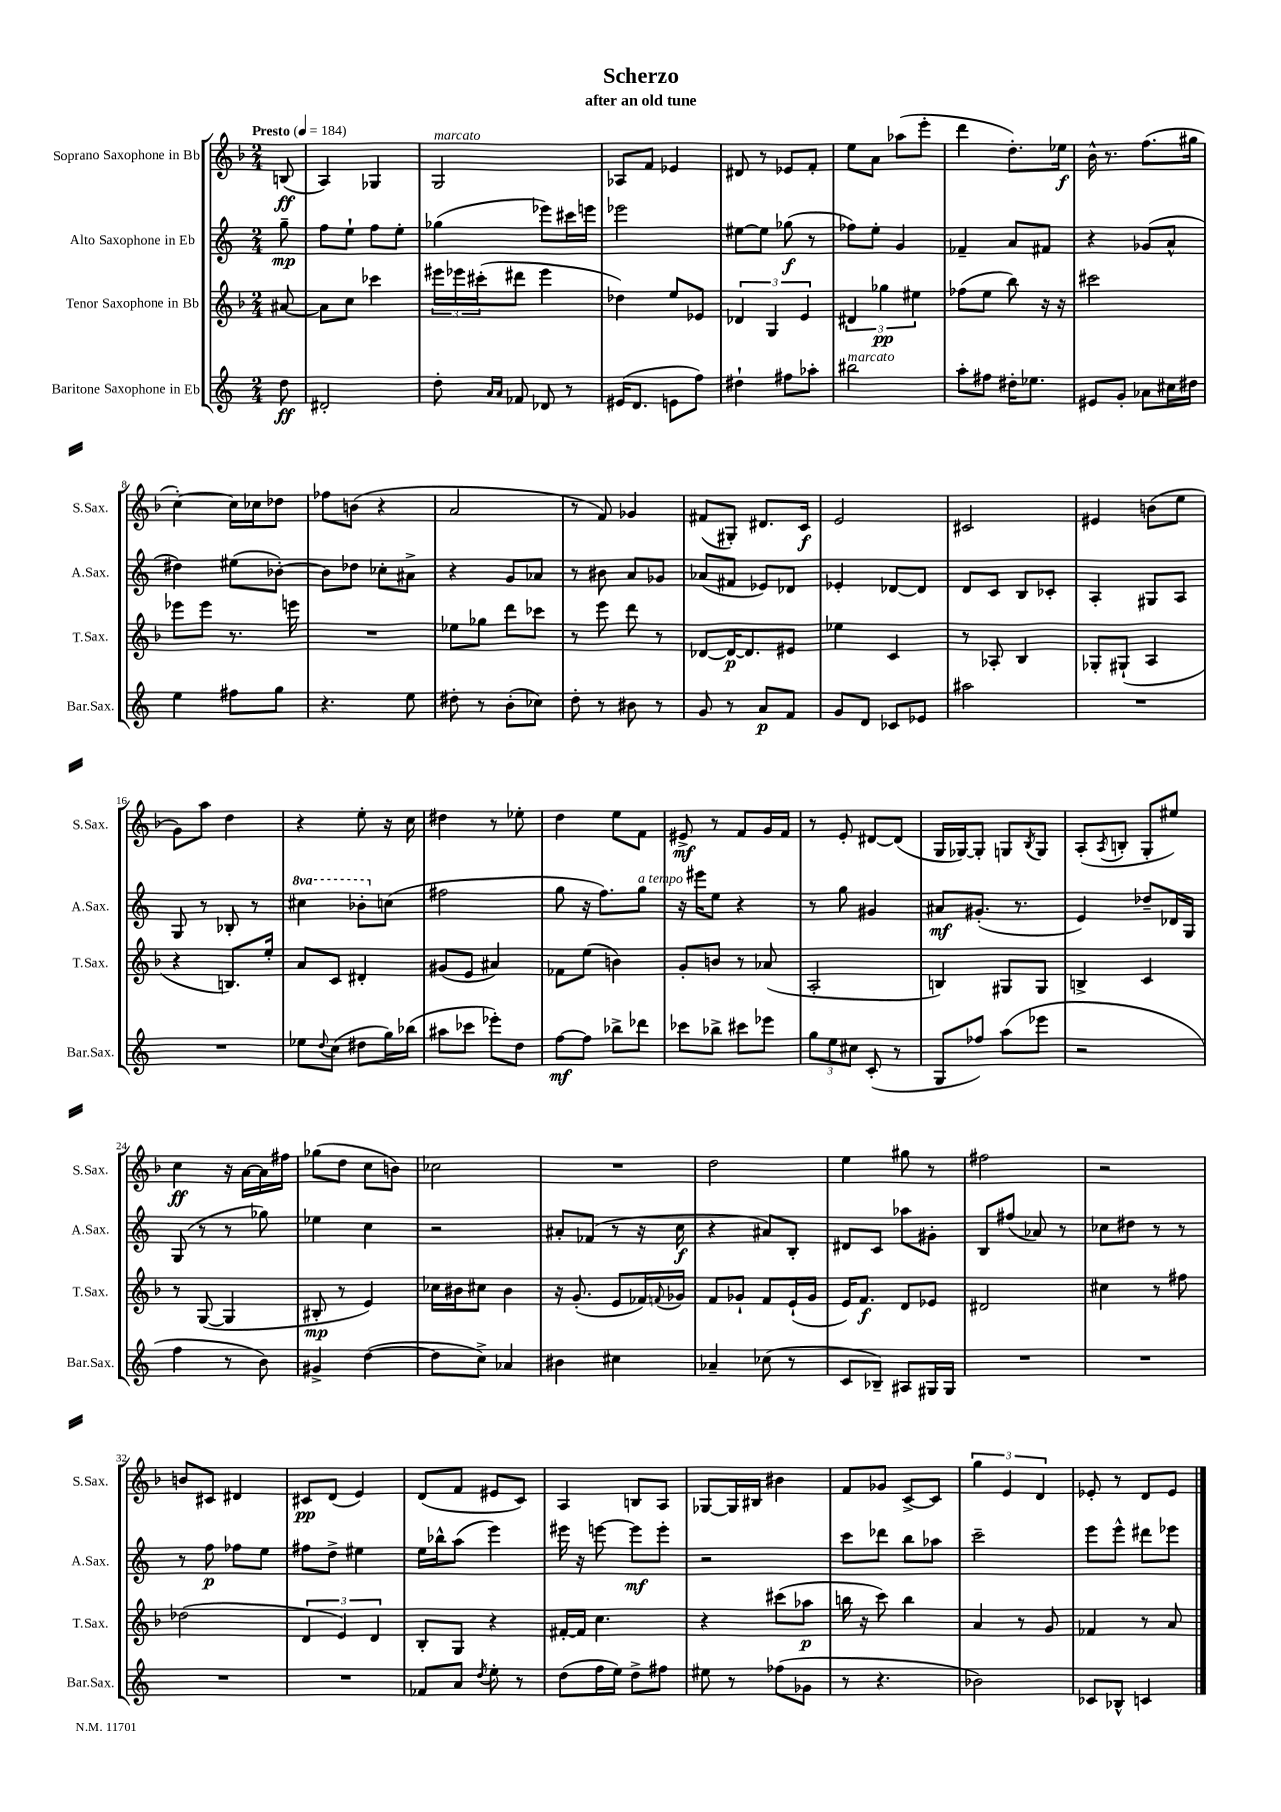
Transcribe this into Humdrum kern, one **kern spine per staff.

**kern	**kern	**kern	**kern
*staff4	*staff3	*staff2	*staff1
*clefG2	*clefG2	*clefG2	*clefG2
*k[]	*k[b-]	*k[]	*k[b-]
*M2/4	*M2/4	*M2/4	*M2/4
*MM184	*MM184	*MM184	*MM184
8dd\	[8a#/	8gg~\	(8B/
=	=	=	=
2d#'/	8a#\]L	8ff\L	4A/)
.	8cc\J	8ee`\J	.
.	4ccc-\	8ff\L	4G-/
.	.	8ee'\J	.
=	=	=	=
8dd'\	24eee#\LL	(4gg-\	2G/
.	24eee-\	.	.
.	(24ccc#'\J	.	.
16qqa/LL	.	.	.
16qqa/JJ	.	.	.
8f-/	8ddd#\J	.	.
8d-/	4eee-\	8eee-\L)	.
8r	.	16ccc#\L	.
.	.	16eee\JJ	.
=	=	=	=
(16e#/LK	4dd-\)	2eee-\	8A-/L
8.d/J	.	.	.
.	.	.	8f/J
8e\L	8ee/L	.	4e-/
8ff\J)	8e-/J	.	.
=	=	=	=
4dd#`\	6d-/	[8ee#\L	8d#/
.	.	8ee#\]J	8r
.	6G/	.	.
8ff#\L	.	(8gg-\	8e-/L
.	6e/	.	.
8aa-'\J	.	8r	8f'/J
=	=	=	=
2bb#\	6d#/	8ff-\L)	8ee\L
.	.	8ee'\J	8a\J
.	6gg-\	.	.
.	.	4g/	(8aa-\L
.	6ee#\	.	.
.	.	.	8eee'\J
=	=	=	=
8aa'\L	(8ff-\L	4f-~/	4ddd\
8ff#\J	8ee\J	.	.
16dd#'\LK	8bb-\)	8a/L	8.dd'\L)
8.ee-\J	.	.	.
.	16r	8f#/J	.
.	16r	.	16ee-\Jk
=	=	=	=
8e#/L	2ccc#\	4r	16b-^^\
.	.	.	8.r
8g'/J	.	.	.
8a-\L	.	(8g-/L	(8.ff\L
16cc#\L	.	8a^^/J	.
16dd#\JJ	.	.	16gg#\Jk
=	=	=	=
4ee\	8eee-\L	4dd#\)	[4cc'\)
.	8eee-\J	.	.
8ff#\L	8.r	(8ee#\L	16cc\]LL
.	.	.	16cc-\J
8gg\J	.	[8b-'\J)	8dd-\J
.	16eee\	.	.
=	=	=	=
4.r	2r	8b-\]L	8ff-\L
.	.	8dd-\J	(8b\J
.	.	8cc-'\L	4r
8ee\	.	8a#^\J	.
=	=	=	=
8dd#'\	8ee-\L	4r	2a/
8r	8gg-\J	.	.
(8b'\L	8ddd\L	8g/L	.
8cc-\J)	8ccc-\J	8a-/J	.
=	=	=	=
8dd'\	8r	8r	8r
8r	8eee\	8b#\	8f/)
8b#\	8ddd\	8a/L	4g-/
8r	8r	8g-/J	.
=	=	=	=
8g/	[8d-/L	(8a-/L	(8f#/L
8r	16d-/_K	8f#/J	8G#'/J)
.	8.d-/]	.	.
8a/L	.	8e-/L)	8.d#/L
8f/J	8e#/J	8d-/J	.
.	.	.	16c/Jk
=	=	=	=
8g/L	4ee-\	4e-'/	2e/
8d/J	.	.	.
8c-/L	4c/	[8d-/L	.
8e-/J	.	8d-/]J	.
=	=	=	=
2aa#\	8r	8d/L	2c#/
.	8A-'/	8c/J	.
.	4B-/	8B/L	.
.	.	8c-'/J	.
=	=	=	=
2r	8G-'/L	4A'/	4e#/
.	(8G#`/J	.	.
.	4A/	8G#/L	(8b\L
.	.	8A/J	8ee\J
=	=	=	=
2r	4r	8G/	8g\L)
.	.	8r	8aa\J
.	8.B/L)	8B-'/	4dd\
.	.	8r	.
.	16ee'/Jk	.	.
=	=	=	=
8ee-\L	8a/L	4ccc#\	4r
8qqdd/	.	.	.
(8cc\J	8c/J	.	.
8dd#\L	4d#'/	8bb-'\L	8ee'\
16gg\L)	.	(8cc\J	16r
(16bb-\JJ	.	.	16cc\
=	=	=	=
8aa#\L	(8g#/L	2ff#\	4dd#\
8ccc-\J	8e/J	.	.
8eee-'\L)	4a#/)	.	8r
8dd\J	.	.	8ee-'\
=	=	=	=
[8ff\L	8f-\L	8gg\	4dd\
8ff\]J	(8ee\J	16r	.
.	.	8.ff\L)	.
8bb-^\L	4b\)	.	8ee\L
8ddd-\J	.	8gg\J	8f\J
=	=	=	=
8ccc-\L	8g'/L	16r	8e#^/
.	.	16eee#\LK	.
8bb-^\J	8b/J	8ee\J	8r
8ccc#\L	8r	4r	8f/L
8eee-\J	(8a-/	.	16g/L
.	.	.	16f/JJ
=	=	=	=
12gg\L	2A'/	8r	8r
12ee\	.	.	.
.	.	8gg\	8e'/
12cc#\J	.	.	.
(8c'/	.	4g#/	[8d#/L
8r	.	.	(8d#/]J
=	=	=	=
8G/L	4B/)	8a#/L	16G/LL
.	.	.	[16G-/J)
8ff-/J)	.	(8.g#'/J	8G-'/]J
(8aa\L	8G#/L	.	8G/L
.	.	8.r	.
.	.	.	8qB-/
8eee-\J	8G#/J	.	8G/J
=	=	=	=
2r	4B^/	4e/)	(8A'/L
.	.	.	8qA/
.	.	.	8B'/J
.	4c/	8dd-~/L	8G'/L
.	.	16d-/L	8ee#/J)
.	.	16G/JJ	.
=	=	=	=
4ff\	8r	(8G/	4cc\
.	([8G/	8r	.
8r	4G/]	8r	16r
.	.	.	[16a\LL
8b\)	.	8gg-\)	16a\]
.	.	.	16ff#\JJ
=	=	=	=
4g#^/	8B#'/	4ee-\	(8gg-\L
.	8r	.	8dd\J
([4dd\	4e/)	4cc\	8cc\L
.	.	.	8b\J)
=	=	=	=
8dd\]L	16cc-\LL	2r	2cc-\
.	16b#\J	.	.
8cc^\J)	8cc#\J	.	.
4a-/	4b#\	.	.
=	=	=	=
4b#\	16r	8a#'/L	2r
.	(8.g'/	.	.
.	.	(8f-/J	.
4cc#\	8e/L	8r	.
.	16f-/L)	16r	.
.	8qqf/	.	.
.	16g-/JJ	16cc\	.
=	=	=	=
4a-~/	8f/L	4r	2dd\
.	8g-`/J	.	.
(8cc-\	8f/L	8a#/L)	.
8r	(16e`/L	8B'/J	.
.	16g-/JJ	.	.
=	=	=	=
8c/L	16e/LK)	8d#/L	4ee\
.	8.f/J	.	.
8B-~/J)	.	8c/J	.
8A#/L	8d/L	8aa-\L	8gg#\
16G#/L	8e-/J	8g#'\J	8r
16G#/JJ	.	.	.
=	=	=	=
2r	2d#/	8B/L	2ff#\
.	.	(8ff#/J	.
.	.	8a-/)	.
.	.	8r	.
=	=	=	=
2r	4cc#\	8cc-\L	2r
.	.	8dd#\J	.
.	8r	8r	.
.	8ff#\	8r	.
=	=	=	=
2r	(2dd-\	8r	8b/L
.	.	8ff\	8c#/J
.	.	8ff-\L	4d#/
.	.	8ee\J	.
=	=	=	=
2r	6d/	8ff#\L	8c#/L
.	.	8dd^\J	(8d/J
.	6e/)	.	.
.	.	4ee#\	4e/)
.	6d/	.	.
=	=	=	=
8f-/L	8B-'/L	16ee\LL	(8d/L
.	.	16bb-^^\J	.
8a/J	8G/J	(8aa\J	8f/J
8qdd/	.	.	.
8ee'\	4r	4eee\)	8e#/L
8r	.	.	8c/J)
=	=	=	=
(8dd\L	[16f#'/LL	16eee#\	4A/
.	16f#/]JJ	16r	.
16ff\L	4.cc\	[8eee\	.
16ee\JJ)	.	.	.
8dd^\L	.	8eee\]L	8B/L
8ff#\J	.	8eee'\J	8A/J
=	=	=	=
8ee#\	4r	2r	[8G-/L
8r	.	.	16G-/]L
.	.	.	16B#/JJ
(8ff-\L	(8ccc#\L	.	4b#\
8g-\J	8aa-\J	.	.
=	=	=	=
8r	16bb\	8ccc\L	8f/L
.	16r	.	.
4.r	8ccc\)	8ddd-\J	8g-/J
.	4bb\	8bb\L	[8c^/L
.	.	8aa-\J	8c/]J
=	=	=	=
2b-\)	4a/	2ccc~\	6gg\
.	.	.	6e/
.	8r	.	.
.	.	.	6d/
.	8g/	.	.
=	=	=	=
8c-/L	4f-/	8eee\L	8e-'/
8B-^^/J	.	8eee^^\J	8r
4c/	8r	8ddd#\L	8d/L
.	8a/	8eee-\J	8e-/J
==	==	==	==
*-	*-	*-	*-
